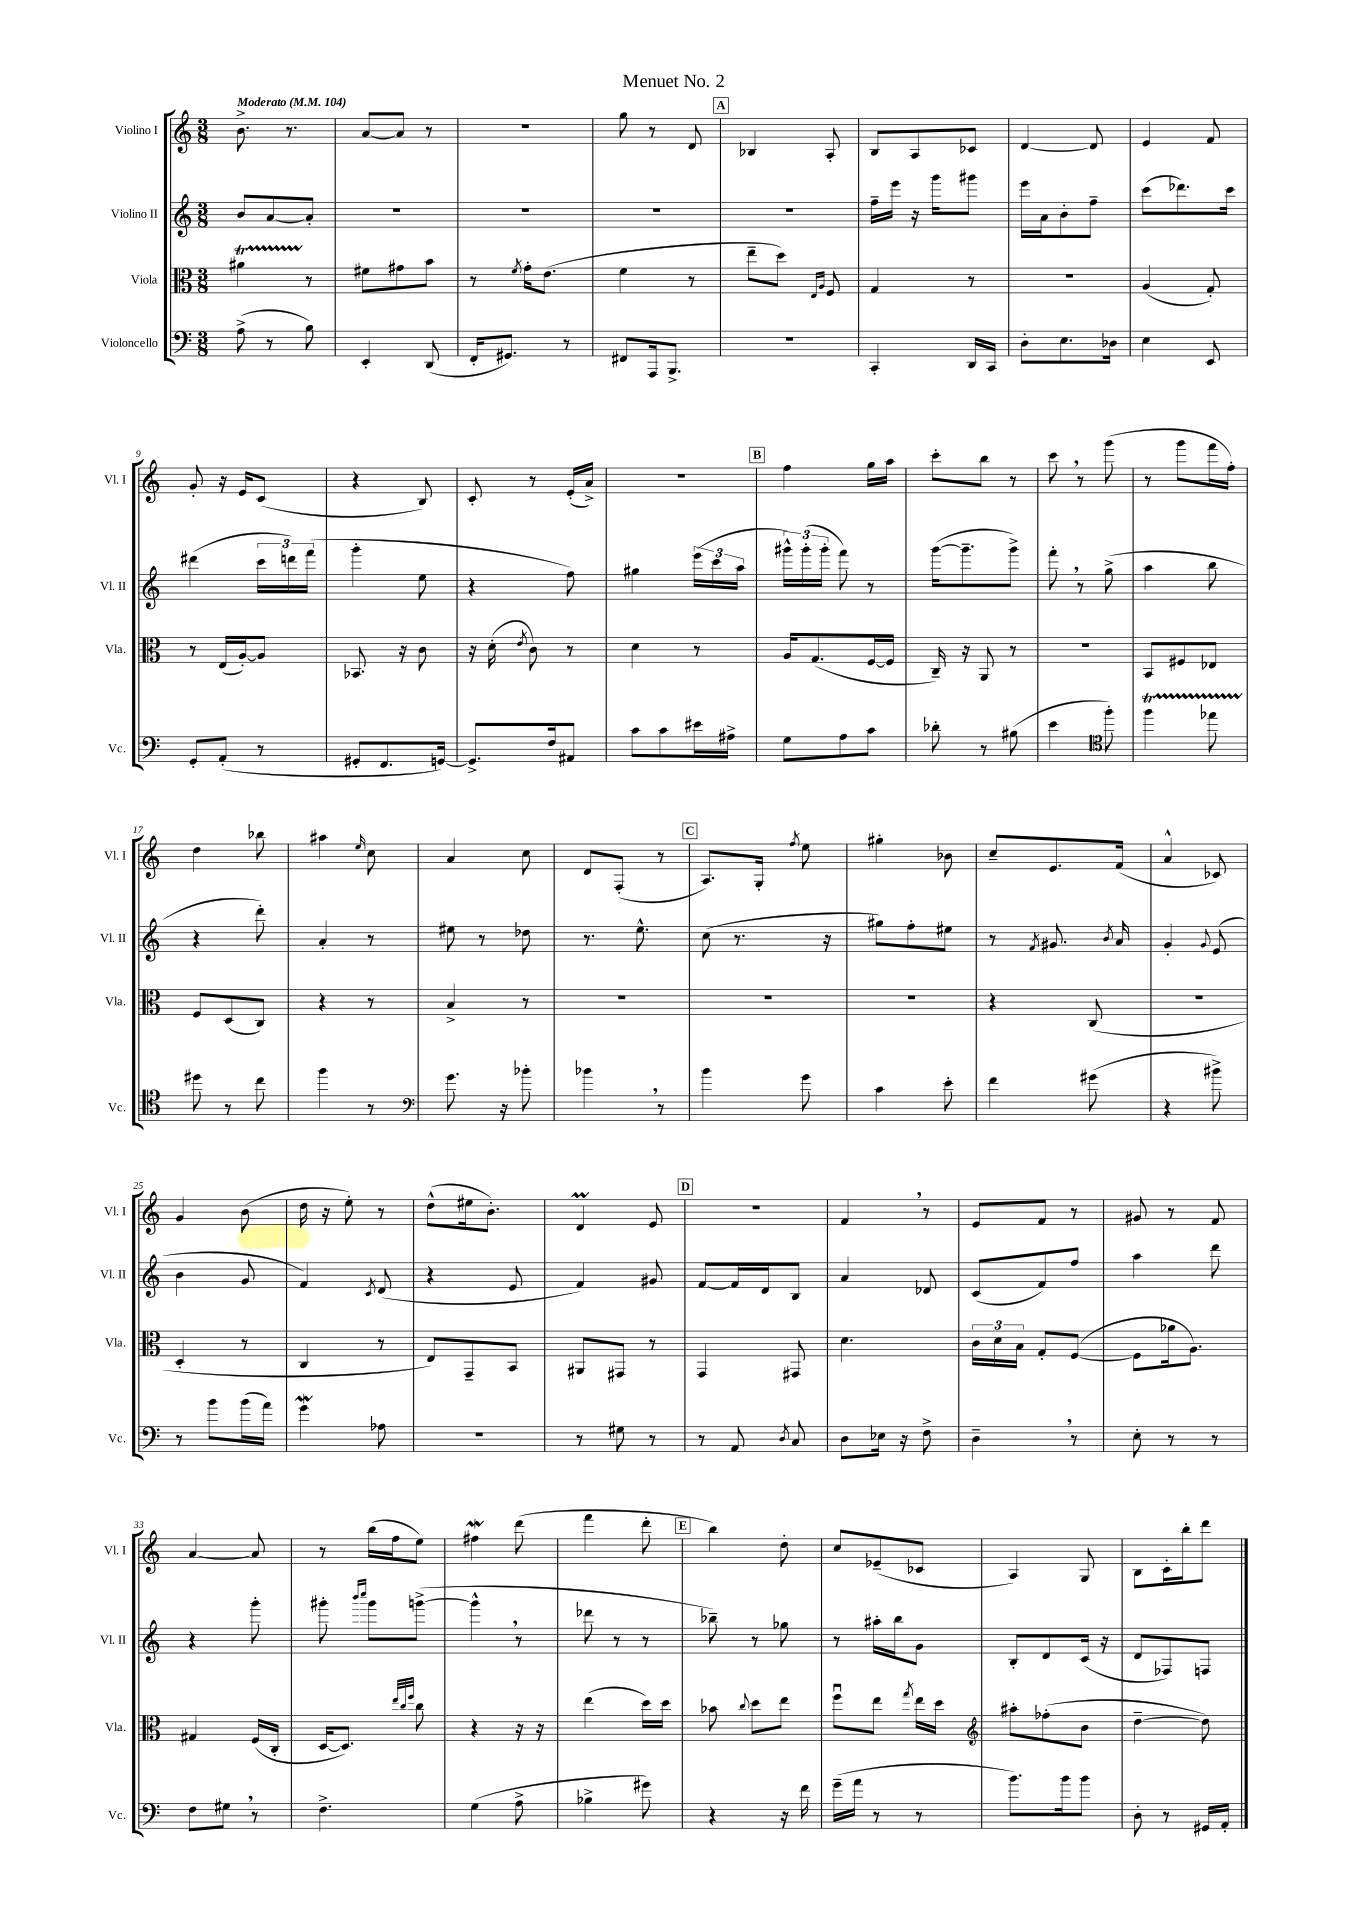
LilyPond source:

\header { title = "Menuet No. 2" }
<<
\new StaffGroup <<
\new Staff = "s0" \with { instrumentName = "Violino I" shortInstrumentName = "Vl. I" } {
    \clef treble \key c \major \numericTimeSignature \time 3/8 \tempo "Moderato" 4 = 104
    \autoBeamOff b'8.-> r8. |
    a'8[~ a'8] r8 |
    R4. |
    g''8 r8 d'8 |
    \mark \markup { \box "A" } bes4 a8-. |
    b8[ a8 ces'8] |
    d'4~ d'8 |
    e'4 f'8 |
    g'8-. r16 e'16[ c'8]( |
    r4 b8) |
    c'8-. r8 e'16[-.( a'16]->) |
    R4. |
    \mark \markup { \box "B" } f''4 g''16[ a''16] |
    c'''8[-. b''8] r8 |
    c'''8 \breathe r8 g'''8( |
    r8 g'''8[ f'''16 f''16]-.) |
    d''4 bes''8 |
    ais''4 \grace { e''16 } c''8 |
    a'4 c''8 |
    d'8[ f8]-.( r8 |
    \mark \markup { \box "C" } a8.[) g16]-. \acciaccatura { f''8 } e''8 |
    gis''4-. bes'8 |
    c''8[-- e'8. f'16]( |
    a'4-^ ces'8) |
    g'4 b'8( |
    d''16 r16 e''8-.) r8 |
    d''8[-^( eis''16 b'8.]-.) |
    d'4\prall e'8 |
    \mark \markup { \box "D" } R4. |
    f'4 \breathe r8 |
    e'8[ f'8] r8 |
    gis'8 r8 f'8 |
    a'4~ a'8 |
    r8 b''16[( f''16 e''8]) |
    fis''4\mordent d'''8( |
    f'''4 d'''8-. |
    \mark \markup { \box "E" } b''4) d''8-. |
    c''8[ ees'8--( ces'8] |
    a4) g8 |
    b8[ c'16-. b''16-. d'''8] \bar "|." |
}
\new Staff = "s1" \with { instrumentName = "Violino II" shortInstrumentName = "Vl. II" } {
    \clef treble \key c \major \numericTimeSignature \time 3/8
    \autoBeamOff b'8[ a'8~ a'8]-. |
    R4. |
    R4. |
    R4. |
    \mark \markup { \box "A" } R4. |
    f''16[-- e'''16] r16 g'''16[ gis'''8] |
    e'''16[ a'16 b'8-. f''8]-- |
    c'''8[( des'''8.) c'''16] |
    dis'''4( \tuplet 3/2 { c'''16[ d'''16) f'''16]( } |
    g'''4-. e''8 |
    r4 f''8) |
    gis''4 \tuplet 3/2 { e'''16[( c'''16 a''16] } |
    \mark \markup { \box "B" } \tuplet 3/2 { gis'''16[-^) gis'''16-.( gis'''16]-. } f'''8) r8 |
    g'''16[~( g'''8.-- g'''8]->) |
    f'''8-. \breathe r8 g''8->( |
    a''4 b''8 |
    r4 d'''8-.) |
    a'4-. r8 |
    eis''8 r8 des''8 |
    r8. e''8.-^ |
    \mark \markup { \box "C" } c''8( r8. r16 |
    gis''8[) f''8-. eis''8] |
    r8 \acciaccatura { f'8 } gis'8. \acciaccatura { b'8 } a'16 |
    g'4-. \appoggiatura { g'8 } e'8( |
    b'4 g'8 |
    f'4) \acciaccatura { c'8 } d'8( |
    r4 e'8 |
    f'4) gis'8 |
    \mark \markup { \box "D" } f'8[~ f'16 d'16 b8] |
    a'4 des'8 |
    c'8[( f'8) f''8] |
    a''4 d'''8 |
    r4 g'''8-. |
    gis'''8-. \grace { b'''16[ c''''16] } gis'''8[ g'''8]~->( |
    g'''4-^ \breathe r8 |
    des'''8 r8 r8 |
    \mark \markup { \box "E" } bes''8--) r8 ges''8 |
    r8 ais''16[-. b''16 g'8] |
    b8[-. d'8 c'16]( r16 |
    d'8[ fes8) f8] \bar "|." |
}
\new Staff = "s2" \with { instrumentName = "Viola" shortInstrumentName = "Vla." } {
    \clef alto \key c \major \numericTimeSignature \time 3/8
    \autoBeamOff ais'4\startTrillSpan r8\stopTrillSpan |
    fis'8[ gis'8 b'8] |
    r8 \acciaccatura { f'8 } g'16[-. e'8.]( |
    f'4 r8 |
    \mark \markup { \box "A" } e''8[-- d''8]) \grace { e16[ a16] } f8 |
    g4 r8 |
    R4. |
    a4( g8-.) |
    r8 e16[( a16~-.) a8] |
    bes,8. r16 c'8 |
    r16 d'16-.( \acciaccatura { e'8 } c'8) r8 |
    d'4 r8 |
    \mark \markup { \box "B" } a16[ g8.( f16~ f16] |
    c16--) r16 a,8 r8 |
    R4. |
    b,8[ fis8 ees8] |
    f8[ d8( c8]) |
    r4 r8 |
    b4-> r8 |
    R4. |
    \mark \markup { \box "C" } R4. |
    R4. |
    r4 c8( |
    R4. |
    d4-. r8 |
    c4 r8 |
    e8[) g,8-- b,8] |
    ais,8[ gis,8] r8 |
    \mark \markup { \box "D" } g,4 gis,8 |
    d'4. |
    \tuplet 3/2 { c'16[ d'16 b16] } g8[-. f8]~( |
    f8[ aes'16 a8.]) |
    gis4 f16[( c16]-. |
    d16[~ d8.]) \grace { e''32[ c''32 f''32] } c''8 |
    r4 r16 r16 |
    e''4( d''16[) d''16] |
    \mark \markup { \box "E" } bes'8 \appoggiatura { c''8 } d''8[ e''8] |
    f''8[\downbow e''8] \acciaccatura { g''8 } e''16[ d''16] |
    \clef treble ais''8[-. fes''8-.( b'8] |
    d''4~-- d''8) \bar "|." |
}
\new Staff = "s3" \with { instrumentName = "Violoncello" shortInstrumentName = "Vc." } {
    \clef bass \key c \major \numericTimeSignature \time 3/8
    \autoBeamOff a8->( r8 b8) |
    e,4-. d,8( |
    f,16[-. gis,8.]) r8 |
    fis,8[ a,,16 b,,8.]-> |
    \mark \markup { \box "A" } R4. |
    c,4-. d,16[ c,16] |
    d8[-. e8. des16] |
    e4 e,8 |
    g,8[-. a,8]-.( r8 |
    gis,8[-. f,8. g,16]~) |
    g,8.[-> f16 ais,8] |
    c'8[ c'8 eis'16 ais16]-> |
    \mark \markup { \box "B" } g8[ a8 c'8] |
    des'8-. r8 bis8( |
    e'4 \clef tenor f''8-.) |
    f''4\startTrillSpan ees''8 |
    dis''8\stopTrillSpan r8 c''8 |
    f''4 r8 |
    \clef bass g'8. r16 bes'8-. |
    bes'4 \breathe r8 |
    \mark \markup { \box "C" } b'4 g'8 |
    c'4 e'8-. |
    f'4 gis'8( |
    r4 bis'8->) |
    r8 b'8[ b'16( a'16]) |
    g'4\mordent aes8 |
    R4. |
    r8 gis8 r8 |
    \mark \markup { \box "D" } r8 a,8 \acciaccatura { d8 } c8 |
    d8[ ees16] r16 f8-> |
    d4-- \breathe r8 |
    e8-. r8 r8 |
    f8[ gis8] \breathe r8 |
    f4.-> |
    g4( a8-> |
    bes4-> gis'8) |
    \mark \markup { \box "E" } r4 r16 f'16 |
    g'16[--( a'16] r8 r8 |
    b'8.[) b'16 b'8] |
    d8-. r8 gis,16[ a,16]-. \bar "|." |
}
>>
>>
